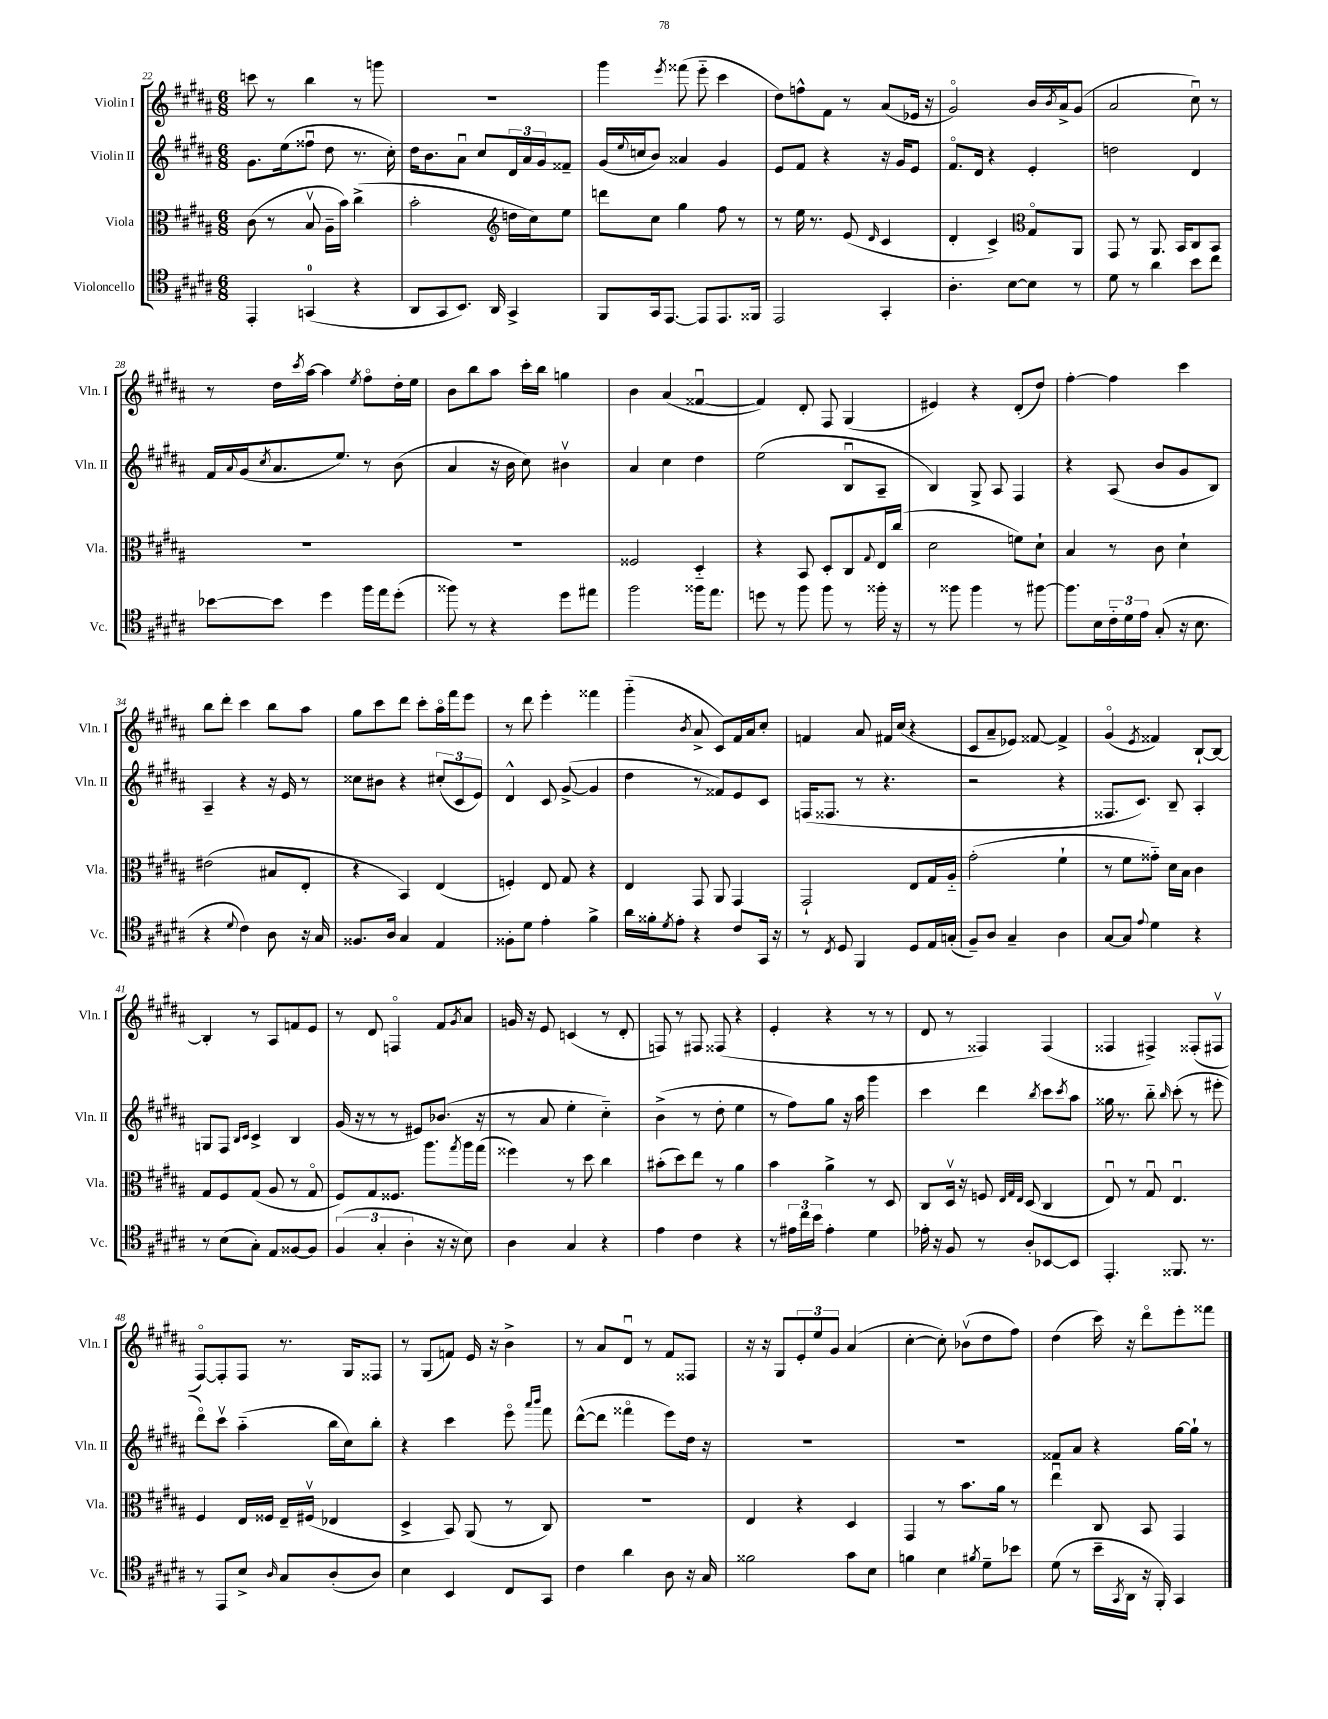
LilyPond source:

<<
\new StaffGroup <<
\new Staff = "s0" \with { instrumentName = "Violin I" shortInstrumentName = "Vln. I" } {
    \clef treble \key b \major \numericTimeSignature \time 6/8
    c'''8 r8 b''4 r8 g'''8 |
    R2. |
    gis'''4 \acciaccatura { e'''8 } fisis'''8( e'''8-_ cis'''4 |
    dis''8) f''8-^ fis'8 r8 ais'8( ees'16 r16 |
    gis'2\flageolet) b'16 \acciaccatura { b'8 } ais'16-> gis'8( |
    ais'2 cis''8\downbow) r8 |
    r8 dis''16 \acciaccatura { cis'''8 } ais''16~ ais''4 \acciaccatura { e''8 } fis''8\flageolet dis''16-. e''16 |
    b'8 b''8 ais''8 cis'''16-. b''16 g''4 |
    b'4 ais'4( fisis'4~\downbow |
    fisis'4) dis'8-. fis8 gis4( |
    eis'4) r4 dis'8-.( dis''8) |
    fis''4~-. fis''4 cis'''4 |
    b''8 dis'''8-. cis'''4 b''8 ais''8 |
    gis''8 cis'''8 dis'''8 cis'''8-. ais''16\flageolet fis'''16 e'''8 |
    r8 dis'''8 e'''4-. fisis'''4 |
    gis'''4-_( \acciaccatura { b'8 } ais'8-> cis'8) fis'16 ais'16 cis''8-. |
    f'4 ais'8 fis'16 cis''16( r4 |
    cis'8 ais'8-- ees'8) fisis'8~ fisis'4-> |
    gis'4\flageolet( \acciaccatura { e'8 } fisis'4) b8~-! b8~ |
    b4-. r8 ais8 f'8 e'8 |
    r8 dis'8 f4\flageolet fis'8 \acciaccatura { gis'8 } ais'8 |
    g'16 r16 e'8 c'4( r8 dis'8-. |
    f8) r8 fis8 fisis8( r4 |
    e'4-. r4 r8 r8 |
    dis'8 r8 fisis4) fisis4( |
    fisis4 fis4->) fisis8-.( fis8\upbow |
    fis8~\flageolet) fis8-. fis8 r8. gis16 fisis8 |
    r8 gis8( f'8) e'16 r16 b'4-> |
    r8 ais'8 dis'8\downbow r8 fis'8 fisis8 |
    r16 r16 gis8 \tuplet 3/2 { e'8-. e''8 gis'8 } ais'4( |
    cis''4~-. cis''8-.) bes'8\upbow( dis''8 fis''8) |
    dis''4( cis'''16) r16 dis'''8\flageolet e'''8-. fisis'''8 \bar "|." |
}
\new Staff = "s1" \with { instrumentName = "Violin II" shortInstrumentName = "Vln. II" } {
    \clef treble \key b \major \numericTimeSignature \time 6/8
    gis'8. e''16( fisis''8\downbow dis''8 r8. cis''16-.) |
    dis''16 b'8. ais'8\downbow cis''8 \tuplet 3/2 { dis'16 ais'16 gis'16 } fisis'8-- |
    gis'16( \appoggiatura { e''8 } c''16 b'8) aisis'4 gis'4 |
    e'8 fis'8 r4 r16 gis'16 e'8 |
    fis'8.\flageolet dis'16 r4 e'4-. |
    d''2 dis'4 |
    fis'16 \appoggiatura { ais'8 } gis'16( \acciaccatura { cis''8 } ais'8. e''8.) r8 b'8( |
    ais'4 r16 b'16 cis''8) bis'4\upbow |
    ais'4 cis''4 dis''4 |
    e''2( b8\downbow ais8-- |
    b4) gis8-> ais8 fis4 |
    r4 ais8( b'8 gis'8 b8) |
    ais4-- r4 r16 e'16 r8 |
    cisis''8 bis'8 r4 \tuplet 3/2 { cis''8-.( cis'8 e'8) } |
    dis'4-^ cis'8 gis'8~->( gis'4 |
    dis''4 r8 fisis'8) e'8 cis'8 |
    f16( fisis8. r8 r4. |
    r2 r4 |
    fisis8. cis'8.) b8-- ais4-. |
    g8 fis8 \grace { b16 cis'16 } cis'4-> b4 |
    gis'16( r16 r8 r8 eis'8) bes'8.( r16 |
    r8 ais'8 e''4-. cis''4-_) |
    b'4->( r8 dis''8-. e''4 |
    r8 fis''8) gis''8 r16 ais''16 gis'''4 |
    cis'''4 dis'''4 \acciaccatura { b''8 } cis'''8 \acciaccatura { cis'''8 } ais''8 |
    gisis''16 r8. b''8-_ \grace { b''16 } cis'''8-.( r8 eis'''8-. |
    dis'''8\flageolet) cis'''8\upbow ais''4-_( b''16 cis''16) b''8-. |
    r4 cis'''4 e'''8\flageolet \grace { ais'''16 b'''16 } fis'''8 |
    dis'''8~-^( dis'''8 fisis'''4\flageolet e'''8) dis''16 r16 |
    R2. |
    R2. |
    fisis'8 ais'8 r4 gis''16~ gis''16-! r8 \bar "|." |
}
\new Staff = "s2" \with { instrumentName = "Viola" shortInstrumentName = "Vla." } {
    \clef alto \key b \major \numericTimeSignature \time 6/8
    cis'8( r8 b8\upbow ais16-- b'16) cis''4->( |
    b'2-. \clef treble d''16 cis''16) e''8 |
    d'''8 cis''8 gis''4 fis''8 r8 |
    r8 e''16 r8. e'8( \grace { dis'16 } cis'4 |
    dis'4-. cis'4->) \clef alto gis8\flageolet ais,8 |
    gis,8 r8 ais,8. b,16 cis8 b,8 |
    R2. |
    R2. |
    fisis2 dis4-_ |
    r4 b,8 dis8-. cis8 \appoggiatura { gis8 } e16 cis''16( |
    dis'2 f'8) dis'8-! |
    b4 r8 cis'8 dis'4-! |
    eis'2( bis8 e8-. |
    r4 b,4) e4( |
    f4-.) e8 gis8 r4 |
    e4 gis,8 ais,8 gis,4 |
    gis,2-! e8 gis16 ais16-_ |
    gis'2-.( fis'4-! |
    r8 fis'8 gisis'8-_) dis'16 b16 cis'4 |
    gis8 fis8 gis8( ais8 r8 gis8\flageolet |
    fis8) gis8 fisis8. ais''8. \acciaccatura { gis''8 } ais''16 gis''16( |
    fisis''4) r8 dis''8 cis''4 |
    bis'8-.( dis''8) e''8 r8 ais'4 |
    b'4 ais'4-> r8 dis8 |
    cis8 dis16\upbow r16 f8 \grace { e32 gis32 e32 } dis8( cis4 |
    e8\downbow) r8 gis8\downbow e4.\downbow |
    fis4 e16 fisis16 e16-- fis16\upbow( ees4 |
    dis4-> b,8) ais,8( r8 cis8) |
    R2. |
    e4 r4 dis4 |
    gis,4 r8 b'8. ais'16 r8 |
    e''4\downbow cis8 b,8 gis,4 \bar "|." |
}
\new Staff = "s3" \with { instrumentName = "Violoncello" shortInstrumentName = "Vc." } {
    \clef tenor \key b \major \numericTimeSignature \time 6/8
    e,4-. g,4-0( r4 |
    ais,8 gis,8 b,8.) ais,16 gis,4-> |
    fis,8 gis,16 e,8.~ e,8 e,8. fisis,16 |
    e,2 gis,4-. |
    ais4.-. b8~ b8 r8 |
    dis'8 r8 ais'4 b'8 cis''8 |
    bes'8~ bes'8 dis''4 fis''16 e''16 dis''8-.( |
    fisis''8) r8 r4 dis''8 eis''8 |
    fis''2 fisis''16 e''8. |
    d''8 r8 fis''8 fis''8 r8 fisis''16-. r16 |
    r8 fisis''8 fisis''4 r8 fis''8~ |
    fis''8. b16 \tuplet 3/2 { cis'16-_ dis'16 e'16 } gis8-.( r16 b8. |
    r4 \appoggiatura { dis'8 } cis'4) ais8 r16 gis16 |
    fisis8. ais16 gis4 e4 |
    fisis8-. dis'8 e'4-. fis'4-> |
    ais'16 fisis'16-. \acciaccatura { dis'8 } e'8-. r4 cis'8 gis,16 r16 |
    r8 \acciaccatura { cis8 } dis8 fis,4 dis8 e16 g16-.( |
    fis8--) ais8 gis4-- ais4 |
    gis8~ gis8 \appoggiatura { e'8 } dis'4 r4 |
    r8 b8( gis8-.) e8 fisis8~ fisis8 |
    \tuplet 3/2 { fis4( gis4-. ais4-. } r16 r16 b8) |
    ais4 gis4 r4 |
    e'4 cis'4 r4 |
    r8 \tuplet 3/2 { eis'16 cis''16 b'16 } eis'4-. dis'4 |
    ees'16-. r16 fis8 r8 ais8-. bes,8~ bes,8 |
    e,4.-. fisis,8. r8. |
    r8 e,8 b8-> \grace { ais16 } gis8 ais8-.( ais8) |
    b4 b,4 cis8 gis,8 |
    cis'4 ais'4 ais8 r16 gis16 |
    fisis'2 gis'8 b8 |
    f'4 b4 \acciaccatura { fis'8 } dis'8-- bes'8 |
    dis'8( r8 b'16-- \acciaccatura { gis,8 } ais,16 r16 fis,16-.) gis,4 \bar "|." |
}
>>
>>
\layout { \context { \Score currentBarNumber = #22 } }
